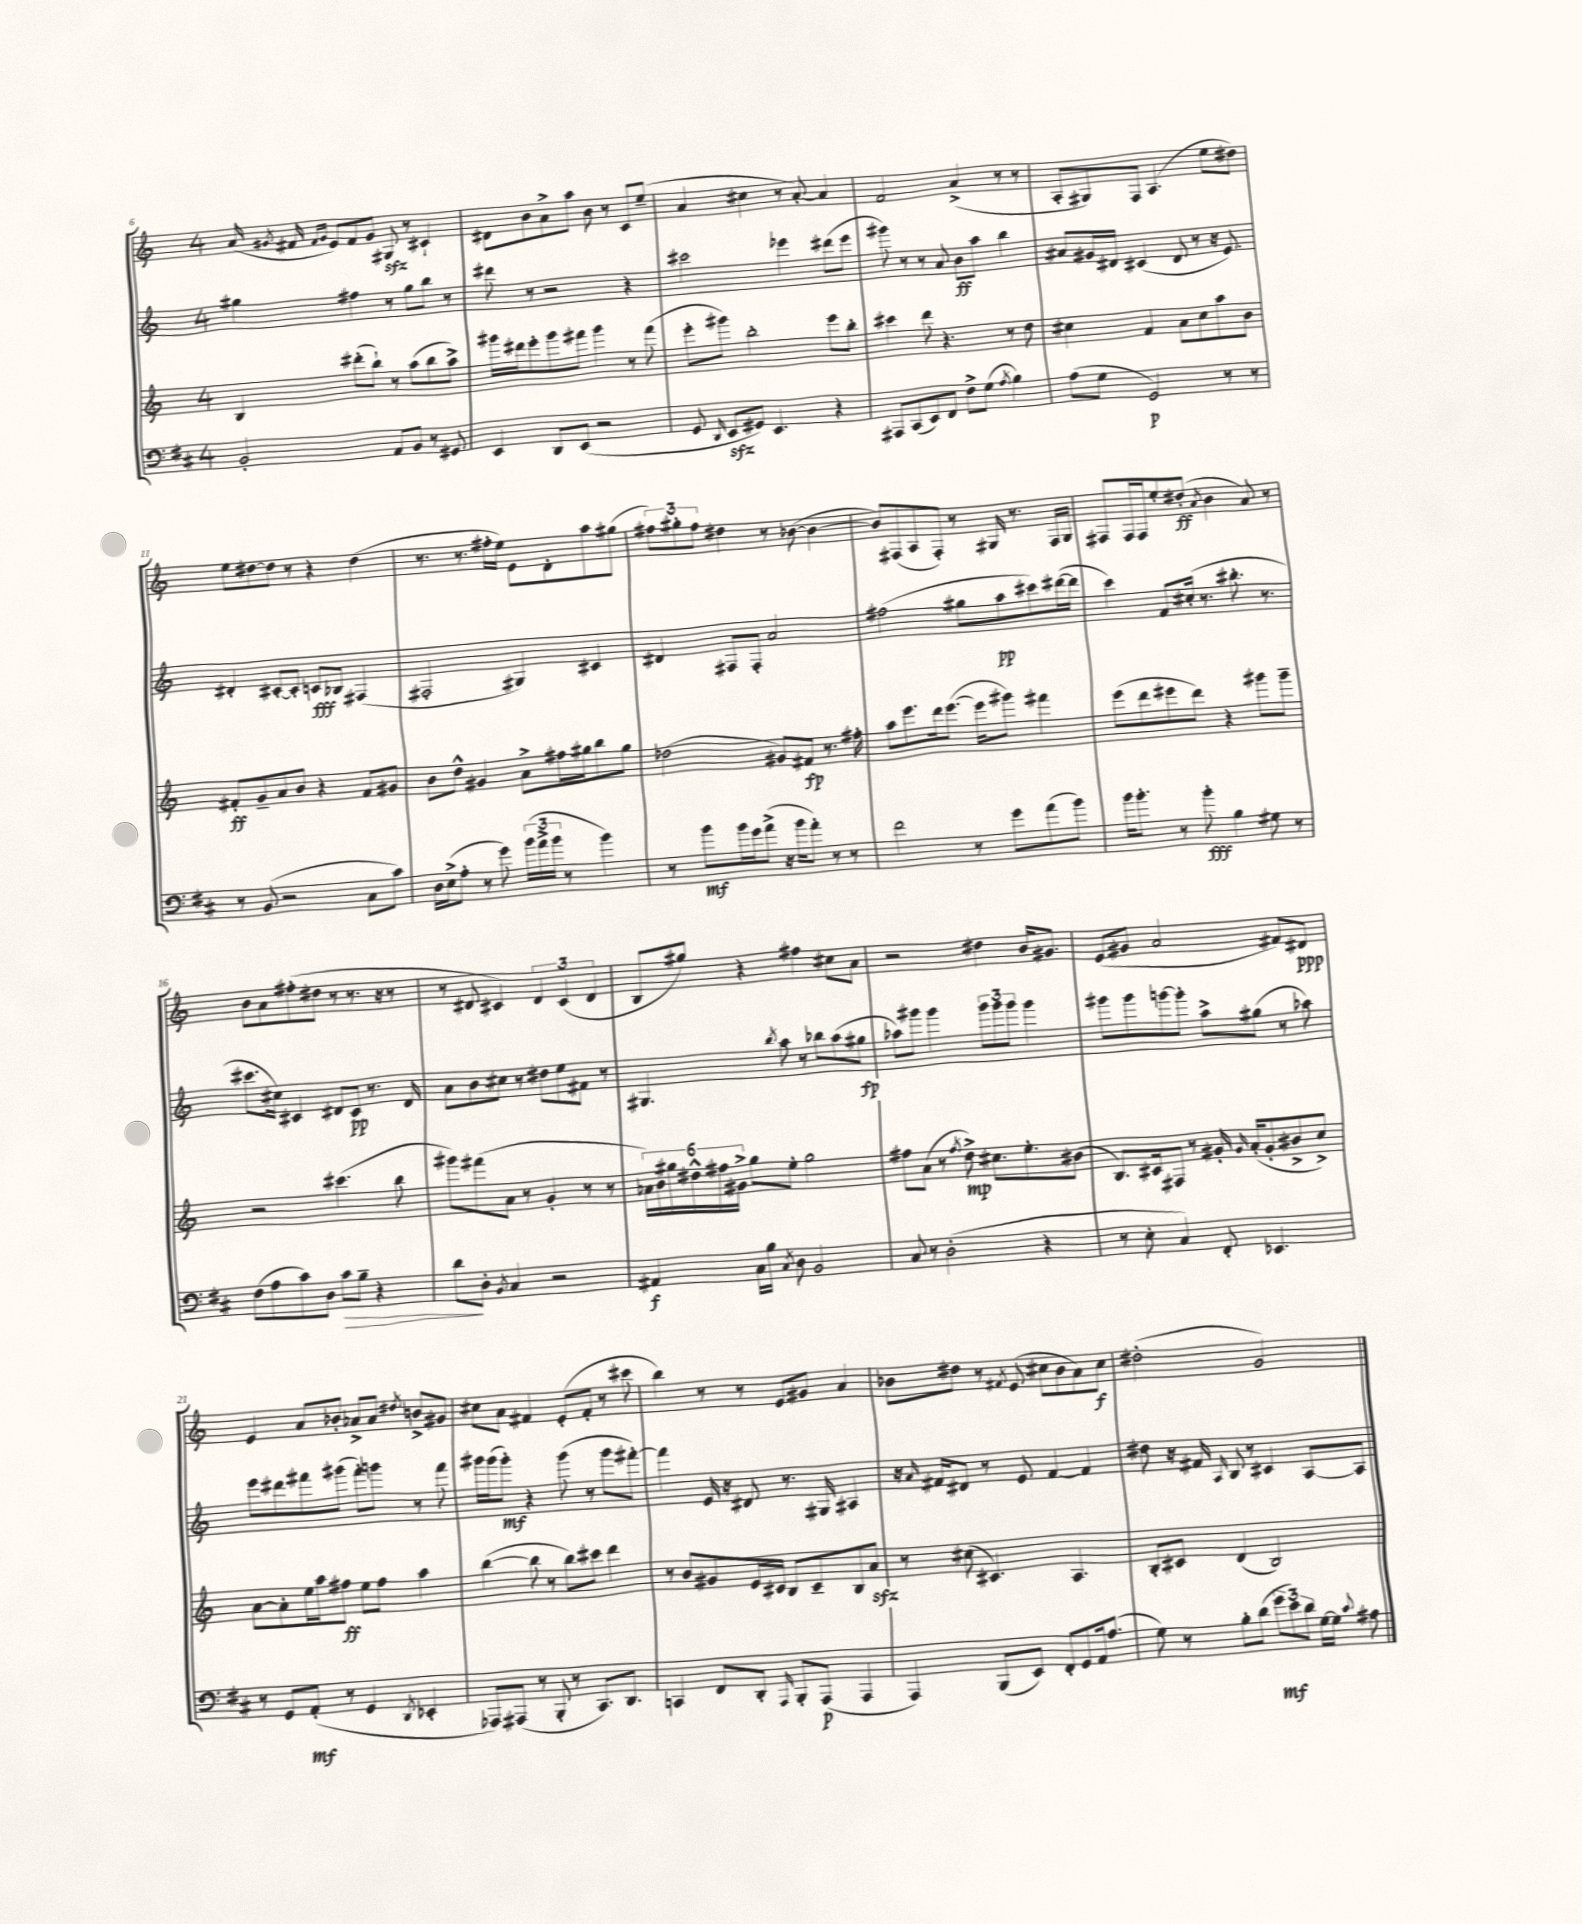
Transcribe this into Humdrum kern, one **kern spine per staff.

**kern	**kern	**kern	**kern
*staff4	*staff3	*staff2	*staff1
*clefF4	*clefG2	*clefG2	*clefG2
*k[f#c#]	*k[]	*k[]	*k[]
*M4/4	*M4/4	*M4/4	*M4/4
2BB'	4B	4gg#	(16a
.	.	.	8qg#
.	.	.	16f#
.	.	.	16qqf#
.	.	.	16qqg#
.	.	.	8e)
.	(8ddd#'	4ff#	8f#
.	8bb`)	.	8g#
8AA	8r	8r	8G#
8BB	(8aa	8gg#	8r
8r	8bb	8bb	4c#`
8GG#	8aa^)	8r	.
=	=	=	=
4EE	16ggg#	8ddd#	8d#
.	16ddd#	.	.
.	8eee'	8r	8b
8DD	8ggg#	2r	8a^
(8EE	8fff#	.	8aa
2r	4ggg#	.	8b
.	.	.	8r
.	8r	4r	8c
.	(8fff#	.	(8ee~
=	=	=	=
8GG	8eee'	2ccc#	4a
16qqDD	.	.	.
8EE	8ggg#)	.	.
8GG#)	2bb'	.	4cc#
4.EE	.	.	.
.	.	4eee-	8r
.	.	.	[8a')
4r	8eee	(8ddd#	4a]
.	8bb'	8eee-	.
=	=	=	=
8AAA#	4ccc#	8ggg#)	2f
(8CC#	.	8r	.
8EE)	8ddd	8r	.
8FF#	4.r	8a	.
8F#^	.	8b	(4a^
(8G	.	8aa	.
8qA	.	.	.
4B)	8r	4bb	8r
.	8dd	.	8r
=	=	=	=
(8A	4cc#	8a#	8A'
8G	.	16g#	8G#)
.	.	16d#	.
2GG)	4f	(4c#	8F
.	.	.	(4.A
.	8a	8d#	.
.	8cc#	8r	.
8r	8aa	16r	8ee
.	.	8.e)	.
8r	8b	.	8dd#)
=	=	=	=
8r	8f#'	4d#'	8ee
(8BB	8g~	.	[8dd#
2r	8a	[8c#'	8dd#]
.	8b	8c#']	8r
.	4r	8c	4r
.	.	8B-	.
8C#	8f#	(4F#	(4dd#
8c#)	8g#	.	.
=	=	=	=
16D	8b	2F#'	8.r
(16E^	.	.	.
8A'	8dd^^	.	.
.	.	.	8.r
8r	4g#	.	.
8g)	.	.	16ff#'
.	.	.	16ee)
(24b	8a^	4G#)	8e
24a^	.	.	.
24b	.	.	.
8r	16ff#	.	8d'
.	16gg#	.	.
4b)	8bb	4c#	8aa
.	8gg#	.	(8gg#
=	=	=	=
8r	(2dd-	4d#	12ff#)
.	.	.	12gg#'
8b	.	.	.
.	.	.	12ff#
16b	.	8F#	4dd#
16g	.	.	.
(8a^	.	8F#'	.
16r	8g#)	2a	8r
16b	.	.	.
8a')	8f#	.	([8b-
8r	8.r	.	4b-_
8r	.	.	.
.	16ff#'	.	.
=	=	=	=
2f#	8aa	(2ff#	8b-])
.	8.eee	.	(8F#
.	.	.	8A
.	16ddd	.	.
.	([8.eee	.	8F#')
8r	.	8gg#	8r
.	16eee]	.	.
8g	8ggg#)	8aa	16G#
.	.	.	8.r
(8a	4fff#	8ccc#)	.
8b)	.	([16ddd#	16F#
.	.	16ddd#]	16G#
=	=	=	=
16b	(8eee	4ccc)	8F#
8.b'	.	.	.
.	8ddd	.	16F#
.	.	.	16F#
8r	8eee#	8f	8ee'
8b'	8ddd)	(16cc#'	(8dd#'
.	.	8.r	.
.	.	.	8qa
4B	4r	.	4b
.	.	8.bb#'	.
8G#	8ggg#	.	8a)
.	.	8.r	.
8r	8ggg#~	.	8r
=	=	=	=
(8F#	2r	8.ccc#	8b
8A	.	.	8a
.	.	16cc#)	.
8c#)	.	4c#	(8ff#'
8D	.	.	8dd#
8c#	(4.ccc#	8d#	8r
8B~	.	8c#	8.r
4r	.	8.r	.
.	.	.	16r
.	8bb	.	8r
.	.	16d#	.
=	=	=	=
8d	8ggg#)	8a	8r
8D'	(8fff#	8b	8d#
8qBB	.	.	.
4C#	8a	8cc#	4c#)
.	8r	8r	.
2r	4g'	8dd#	6d#
.	.	8ee	.
.	.	.	(6c#
.	8r	8f#	.
.	.	.	6d#
.	8r	8r	.
=	=	=	=
4AA#	24a-)	4.G#	8B
.	24b	.	.
.	24gg#	.	.
.	24dd#^^	.	8gg#)
.	24ff#	.	.
.	24g#^	.	.
16C#	8gg#	.	4r
16B	.	.	.
8qC#	.	8qbb	.
8D	8ee'	8aa	.
2BB	2gg#	8r	4ff#
.	.	8bb-	.
.	.	(8aa	8cc#
.	.	8gg#	8a
=	=	=	=
8C#	8ff#	8aa-)	2r
8r	(8a	8ggg#	.
(2D'	8r	4ggg#	.
.	8qff#	.	.
.	8dd^)	.	.
.	8.cc#	12ggg#	4dd#
.	.	12ggg#	.
.	.	12ggg#	.
.	8.ee'	.	.
4r	.	4ggg#	16b
.	.	.	8.g#
.	(8b#	.	.
=	=	=	=
8r	8.B)	8ggg#	(8e
8E'	.	8ggg#	8g#
.	16c#	.	.
4C#)	8F#	[8ggg	2a
.	8r	8ggg']	.
8FF#'	16g#'	8aa^	.
.	16qqg#	.	.
.	(16a'	.	.
4.EE-	8g#'	(8gg#	.
.	8b#^	8r	8f#)
.	8cc^)	8aa-)	8d#
=	=	=	=
8r	[8a	8eee	4e
8GG	8a']	8ddd#	.
(8AA'	16ee	8fff#	8a
.	16aa	.	.
8r	8ff#	(8ggg#	8b-'
4GG	8ee	8fff#')	8a-^
.	8ff#	8ggg	8a-
8qDD	.	.	8qdd#
4EE-'	4aa	8r	8b^
.	.	8fff#	8g#
=	=	=	=
8AAA-)	([4bb	16ggg#	8cc#
.	.	(16ggg#	.
(8AAA#	.	8ggg#')	8a
8r	8bb]	4r	4f#
8BBB'	8r	.	.
8r	8bb)	(8ggg#	(8e'
8.CC#)	8ccc#	8r	8f#'
.	4ddd	8ggg#	8r
8.DD	.	.	.
.	.	[8fff#')	8ccc#
=	=	=	=
4CC	8r	4fff#]	4bb)
.	8b	.	.
8FF#	8g#	16e	8r
.	.	16r	.
8DD'	16e	8d#	8r
.	16c#	.	.
16qqAAA	.	.	.
8BBB'	8B	8.r	8e
(8AAA	8c#~	.	8g#
.	.	16G#	.
4AAA	8B	4A#	4a
.	8a	.	.
=	=	=	=
4AAA)	8r	16r	8b-
.	.	16qqa	.
.	.	16f#	.
.	(8cc#	8d#	8dd#
(8BBB	4.c#)	8r	8r
.	.	.	8qf#
8EE)	.	8e	(8e
8FF#'	.	[4f#	8cc#
8GG	4.A	.	8b-
16AA	.	4f#]	8a)
(8.A	.	.	.
.	.	.	8cc#
=	=	=	=
8G)	8B'	8dd#	(2dd#'
8r	8c#	16r	.
.	.	16f#	.
.	.	16qqA	.
8B'	(4d	8B	.
(8d	.	8r	.
12g	2B)	4c#	2g)
12e)	.	.	.
12d	.	.	.
[16G	.	[8A	.
16G]	.	.	.
8qqc#	.	.	.
8A#	.	8A]	.
==	==	==	==
*-	*-	*-	*-
